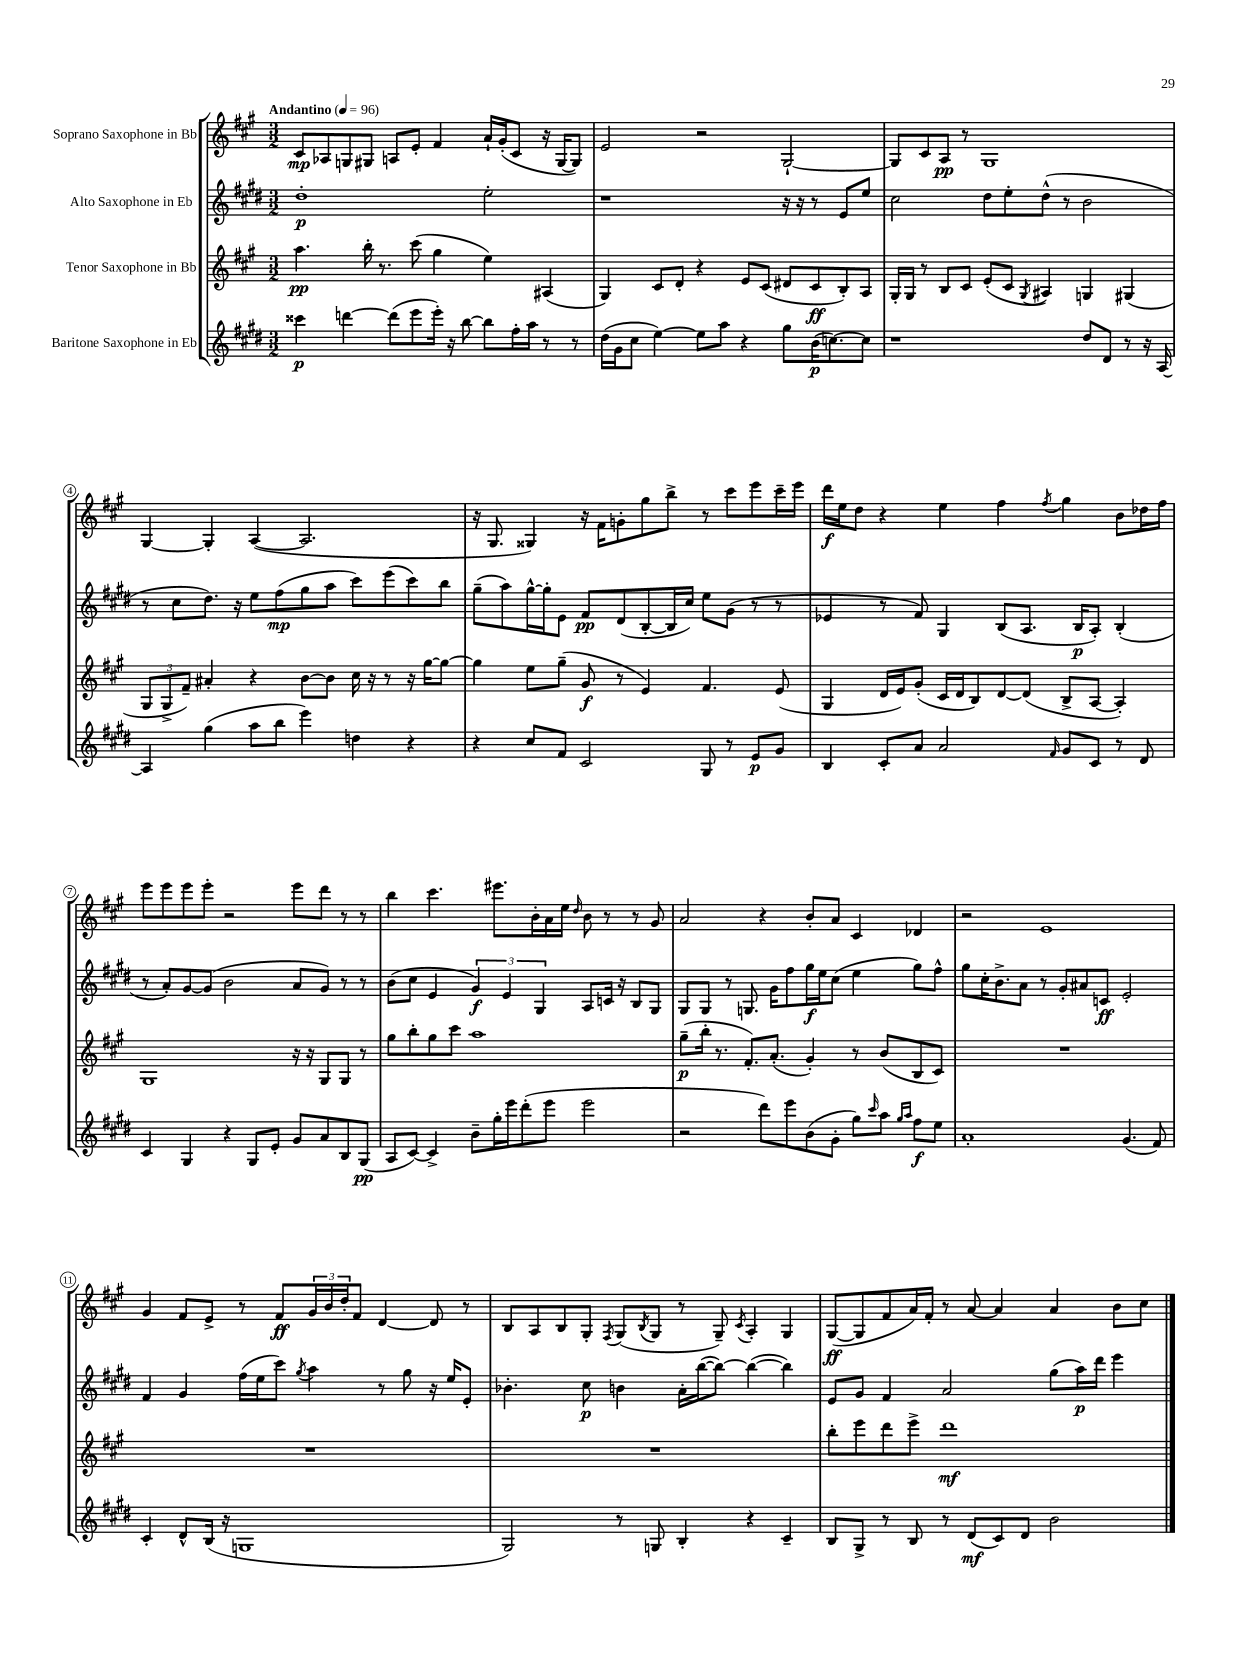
<<
\new StaffGroup <<
\new Staff = "s0" \with { instrumentName = "Soprano Saxophone in Bb" } {
    \clef treble \key a \major \numericTimeSignature \time 3/2 \tempo "Andantino" 4 = 96
    cis'8\mp aes8 g8 gis8 a8 e'8-. fis'4 a'16-! gis'16-.( cis'8 r16 gis16~ gis8) |
    e'2 r2 gis2~-! |
    gis8 cis'8 a8\pp r8 gis1 |
    gis4~ gis4-. a4~( a2. |
    r16 gis8. gisis4) r16 fis'16 g'8-. gis''8 b''8-> r8 cis'''8 e'''8 cis'''16-- e'''16 |
    d'''16\f e''16 d''8 r4 e''4 fis''4 \acciaccatura { fis''8 } gis''4 b'8 des''16 fis''16 |
    e'''8 e'''8 e'''8 e'''8-. r2 e'''8 d'''8 r8 r8 |
    b''4 cis'''4. eis'''8. b'16-. a'16 e''16 \grace { d''16 } b'8 r8 r8 gis'8 |
    a'2 r4 b'8-. a'8 cis'4 des'4 |
    r2 e'1 |
    gis'4 fis'8 e'8-> r8 fis'8\ff \tuplet 3/2 { gis'16 b'16 d''16-. } fis'8 d'4~ d'8 r8 |
    b8 a8 b8 gis8-. \acciaccatura { fis8 } gis8( \acciaccatura { b8 } gis8 r8 gis8--) \acciaccatura { cis'8 } a4-. gis4 |
    gis8~\ff( gis8 fis'8 a'16) fis'16-. r8 a'8~ a'4 a'4 b'8 cis''8 \bar "|." |
}
\new Staff = "s1" \with { instrumentName = "Alto Saxophone in Eb" } {
    \clef treble \key e \major \numericTimeSignature \time 3/2
    dis''1-.\p e''2-. |
    r1 r16 r16 r8 e'8 e''8 |
    cis''2 dis''8 e''8-. dis''8-^( r8 b'2 |
    r8 cis''8 dis''8.) r16 e''8 fis''8\mp( gis''8 a''8 cis'''8) e'''8( cis'''8) b''8 |
    gis''8--( a''8) gis''16~-^ gis''16-. e'8 fis'8\pp dis'8( b8~-. b16 cis''16) e''8 gis'8( r8 r8 |
    ees'4 r8 fis'8) gis4 b8( a8. b16\p a8-.) b4-.( |
    r8 a'8-.) gis'8~ gis'8( b'2 a'8 gis'8) r8 r8 |
    b'8( cis''8 e'4 \tuplet 3/2 { gis'4\f) e'4 gis4 } a8 c'16 r16 b8 gis8 |
    gis8 gis8 r8 g8. gis'16 fis''8 gis''16\f e''16 cis''8( e''4 gis''8) fis''8-^ |
    gis''8 cis''16-. b'8.-> a'8 r8 gis'8-. ais'8 c'8\ff e'2-. |
    fis'4 gis'4 fis''16( e''16 cis'''8) \acciaccatura { gis''8 } a''4 r8 gis''8 r16 e''16 e'8-. |
    bes'4.-. cis''8\p b'4 a'16-. b''16~( b''8~) b''4~( b''4) |
    e'8 gis'8 fis'4 a'2 gis''8( a''16\p) dis'''16 e'''4 \bar "|." |
}
\new Staff = "s2" \with { instrumentName = "Tenor Saxophone in Bb" } {
    \clef treble \key a \major \numericTimeSignature \time 3/2
    a''4.\pp b''16-. r8. cis'''8( gis''4 e''4) ais4( |
    gis4) cis'8 d'8-. r4 e'8 cis'8( dis'8 cis'8\ff b8-.) a8 |
    gis16-. gis16 r8 b8 cis'8 e'8-.( cis'8 \acciaccatura { gis8 } ais4) g4 gis4( |
    \tuplet 3/2 { gis8 gis8-> fis'8--) } ais'4-. r4 b'8~ b'8 cis''16 r16 r8 r16 gis''16~ gis''8~ |
    gis''4 e''8 gis''8--( gis'8\f r8 e'4) fis'4. e'8( |
    gis4 d'16 e'16) gis'8-.( cis'16 d'16 b8) d'8~ d'8( b8-> a8~ a4-.) |
    gis1 r16 r16 gis8 gis8 r8 |
    gis''8 b''8-. gis''8 cis'''8 a''1 |
    gis''8--\p( b''16-. r8. fis'8.-.) a'8.-.( gis'4-.) r8 b'8( b8 cis'8) |
    R1. |
    R1. |
    R1. |
    b''8-. e'''8 d'''8 e'''8-> d'''1\mf \bar "|." |
}
\new Staff = "s3" \with { instrumentName = "Baritone Saxophone in Eb" } {
    \clef treble \key e \major \numericTimeSignature \time 3/2
    cisis'''4\p d'''4~ d'''8( e'''8 e'''16-.) r16 b''8~ b''8 fis''16-. a''16 r8 r8 |
    dis''16( gis'16 cis''8 e''4~) e''8 a''8 r4 gis''8 b'16\p( c''8.~) c''8 |
    r1 dis''8 dis'8 r8 r16 a16~ |
    a4 gis''4( a''8 b''8 e'''4) d''4 r4 |
    r4 cis''8 fis'8 cis'2 gis8 r8 e'8\p gis'8 |
    b4 cis'8-. a'8 a'2 \grace { fis'16 } gis'8 cis'8 r8 dis'8 |
    cis'4 gis4 r4 gis8 e'8-. gis'8 a'8 b8 gis8\pp( |
    a8 cis'8~) cis'4-> b'8-- gis''16-. e'''16 dis'''8-.( e'''8 e'''2 |
    r2 dis'''8) e'''8 b'8( gis'8-. gis''8) \grace { cis'''16 } a''8 \grace { gis''16 a''16 } fis''8\f e''8 |
    a'1-. gis'4.( fis'8) |
    cis'4-. dis'8-^ b16( r16 g1 |
    gis2) r8 g8 b4-. r4 cis'4-- |
    b8 gis8-> r8 b8 r8 dis'8\mf( cis'8) dis'8 b'2 \bar "|." |
}
>>
>>
\layout { \context { \Score \override BarNumber.stencil = #(make-stencil-circler 0.1 0.3 ly:text-interface::print) } }
